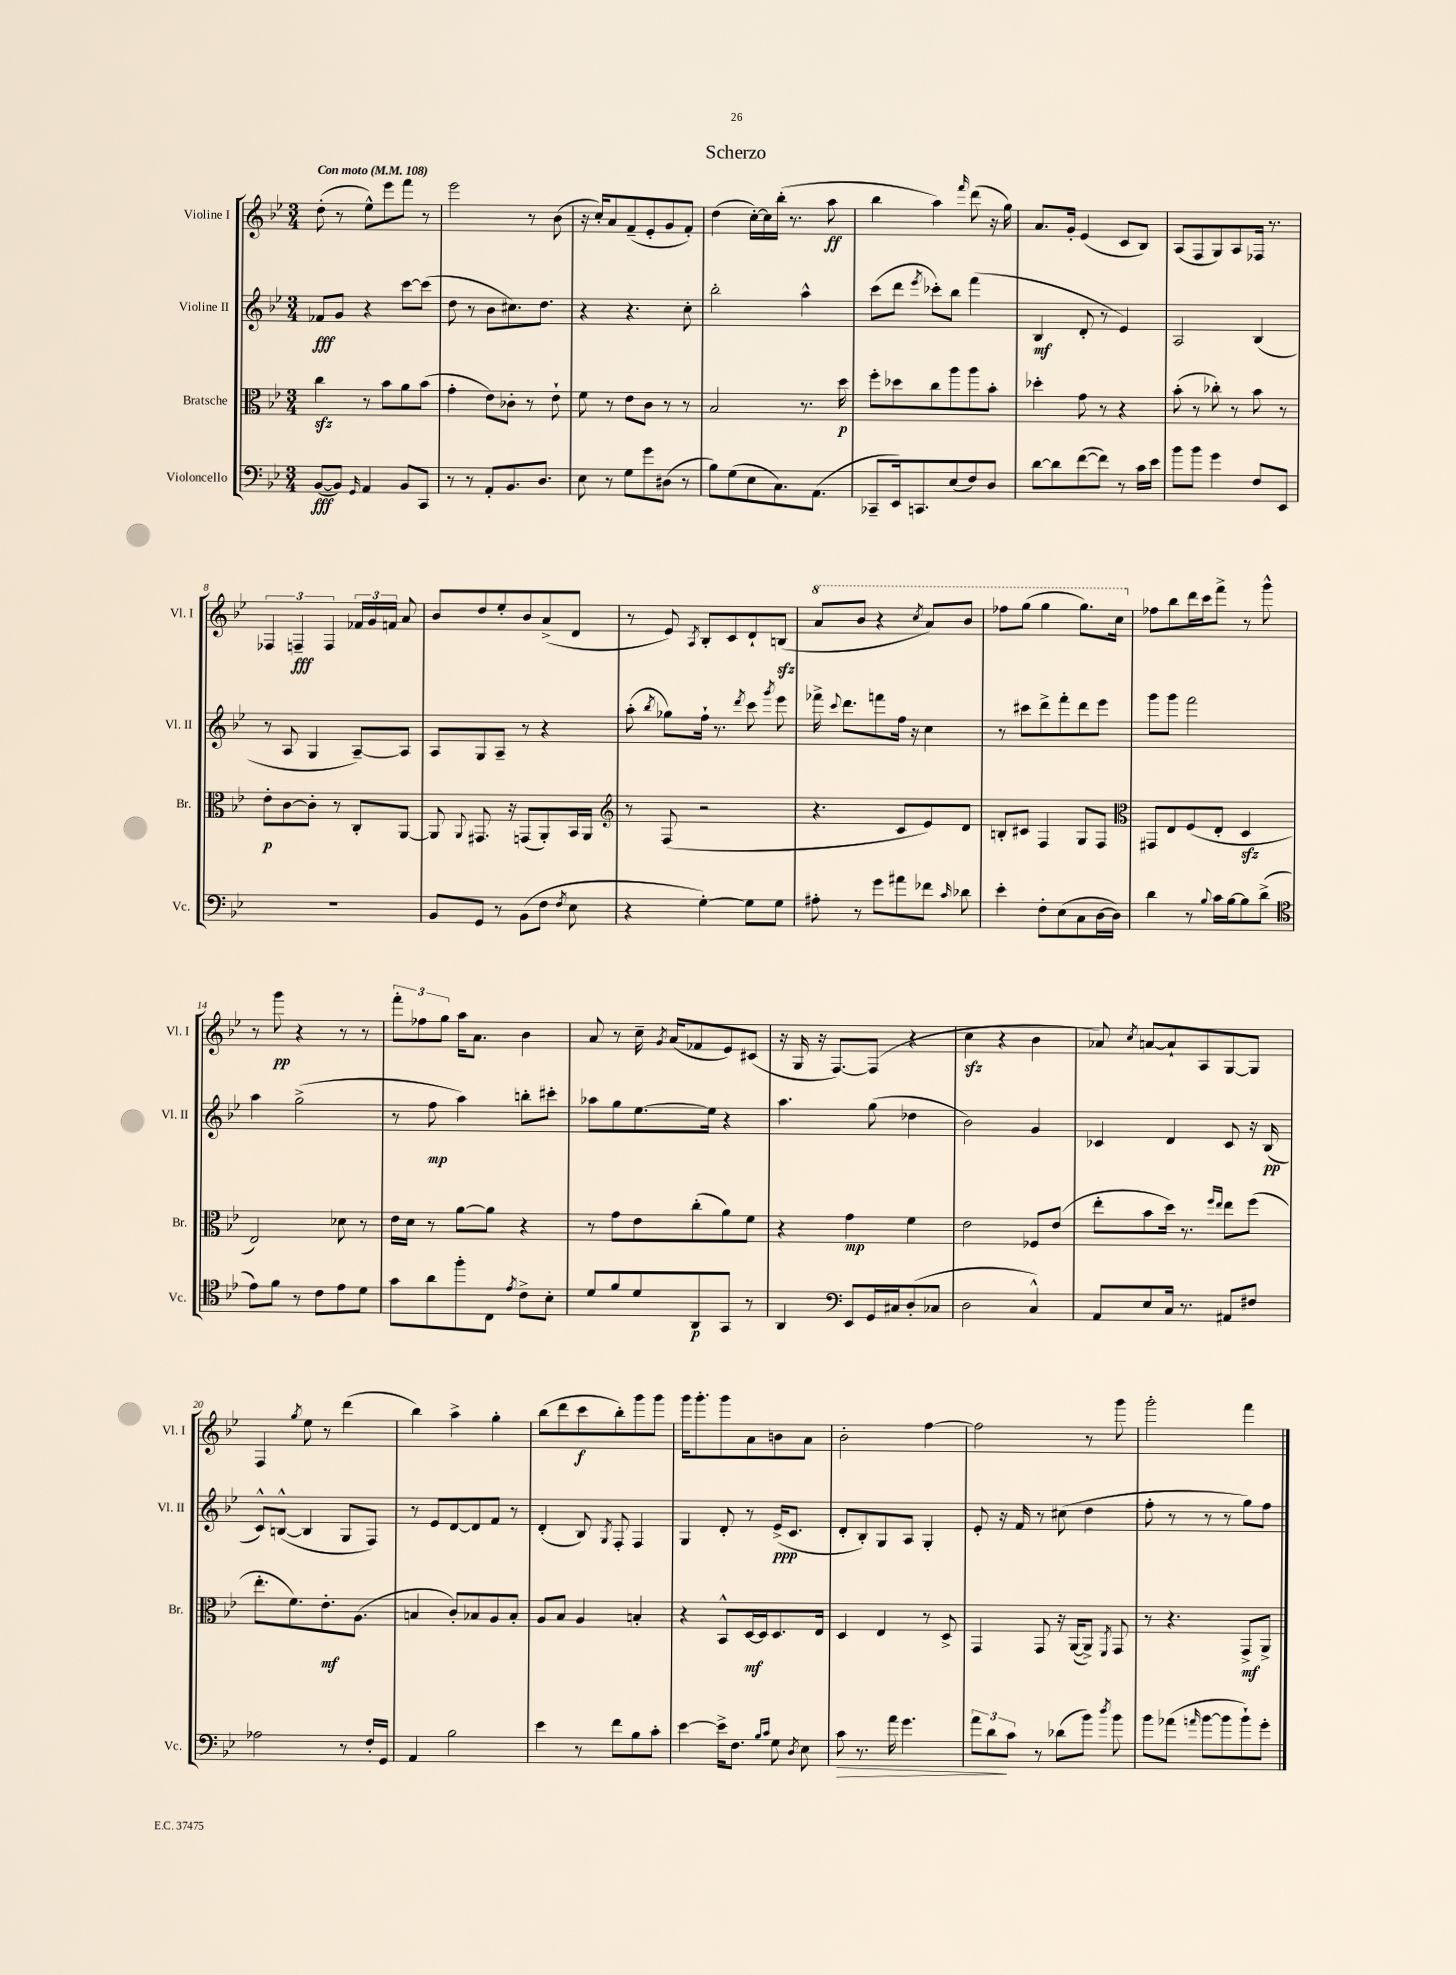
\header { title = "Scherzo" }
<<
\new StaffGroup <<
\new Staff = "s0" \with { instrumentName = "Violine I" shortInstrumentName = "Vl. I" } {
    \clef treble \key bes \major \numericTimeSignature \time 3/4 \tempo "Con moto" 4 = 108
    \autoBeamOff d''8-.( r8 ees''8[-^) ees'''8 f'''8] r8 |
    ees'''2 r8 bes'8( |
    r16 c''16[-.) a'8 f'8--( ees'8-. g'8 f'8]-.) |
    d''4( c''16[~-.) c''16 bes''16]-.( r8. a''8\ff |
    bes''4 a''4) \grace { f'''16 } d'''8( r16 g''16) |
    a'8.[ g'16]-. ees'4( c'8[ bes8]) |
    a8[( f8 g8) a8 fes16] r8. |
    \tuplet 3/2 { fes4 f4--\fff f4 } \tuplet 3/2 { fes'16[ g'16 f'16] } a'8 |
    bes'8[ d''8 ees''8-. bes'8 a'8->( d'8] |
    r8 ees'8) \acciaccatura { a8 } bes8[-. c'8 d'8-! b8]\sfz( |
    \ottava #1 a''8[ bes''8] r4 \acciaccatura { c'''8 } a''8[) bes''8] |
    fes'''8[ g'''8]( g'''4 g'''8.[) c'''16] \ottava #0 |
    fes''8[ bes''8 d'''16 c'''16 f'''8]-> r8 g'''8-^ |
    r8 g'''8\pp r4 r8 r8 |
    \tuplet 3/2 { f'''8[-. fes''8 g''8] } a''16[ a'8.] bes'4 |
    a'8 r8 c''16-- \acciaccatura { g'8 } a'16[( fes'8 ees'8) cis'8]( |
    r16 g16 r16 f8.[~) f8]( r4 |
    c''4\sfz r4 bes'4 |
    aes'8) \acciaccatura { c''8 } a'8[~ a'8-! a8 g8~ g8] |
    f4 \acciaccatura { g''8 } ees''8 r8 d'''4( |
    bes''4) a''4-> g''4-. |
    bes''8[( d'''8 c'''8\f bes''8-.) g'''8 g'''8] |
    g'''16[ g'''8.-. g'''8 a'8 b'8 a'8] |
    bes'2-. f''4~ |
    f''2 r8 g'''8 |
    g'''2-. f'''4 \bar "|." |
}
\new Staff = "s1" \with { instrumentName = "Violine II" shortInstrumentName = "Vl. II" } {
    \clef treble \key bes \major \numericTimeSignature \time 3/4
    \autoBeamOff fes'8[\fff g'8] r4 c'''8[~ c'''8]( |
    d''8 r8 bes'8[ cis''8.) d''8.] |
    r4 r4. c''8-. |
    bes''2-. a''4-^ |
    c'''8[( d'''8] \acciaccatura { ees'''8 } ces'''8[-.) bes''8] f'''4( |
    bes4\mf d'8-. r8 ees'4) |
    a2 bes4( |
    r8 a8 g4 a8[~--) a8] |
    a8[ g8 a8]-- r8 r4 |
    a''8-.( \acciaccatura { bes''8 } ges''8[) f''16]-! r8. \acciaccatura { d'''8 } c'''8 \acciaccatura { g'''8 } ees'''8 |
    fes'''16-> \appoggiatura { c'''8 } d'''8.[ f'''8 f''16] r16 c''4 |
    r8 cis'''8[ d'''8-> f'''8-. d'''8 ees'''8] |
    g'''8[ g'''8] f'''2 |
    a''4 g''2->( |
    r8 f''8\mp a''4) b''8[-. cis'''8]-. |
    aes''8[ g''8 ees''8.~ ees''16] r4 |
    a''4. g''8( des''4 |
    bes'2) g'4 |
    ces'4 d'4 ces'8 r16 bes16\pp( |
    c'8[-^) b8]~-^( b4 g8[ f8]) |
    r8 ees'8[ d'8~ d'8 f'8] r8 |
    d'4-.( bes8) \acciaccatura { g8 } f8-. f4 |
    g4 d'8-. r8 ees'16[->\ppp( c'8.] |
    d'8[-. bes8-.) g8 a8] g4-. |
    ees'8-. r16 f'16 r8 cis''8( d''4 |
    f''8-. r8 r8 r8 g''8[) f''8] \bar "|." |
}
\new Staff = "s2" \with { instrumentName = "Bratsche" shortInstrumentName = "Br." } {
    \clef alto \key bes \major \numericTimeSignature \time 3/4
    \autoBeamOff c''4\sfz r8 bes'8[ a'8 bes'8]( |
    g'4-. ees'8[) ces'8]-. r8 ees'8-! |
    f'8 r8 ees'8[ c'8] r8 r8 |
    bes2 r8. d''16\p |
    f''8[-. des''8 c''8 a''8 a''8 bes'8]-. |
    des''4-. g'8 r8 r4 |
    bes'8-.( r8 ces''8-.) r8 bes'8 r8 |
    ees'8[-.\p c'8~ c'8]-. r8 c8[-. a,8]~ |
    a,8 \appoggiatura { a,8 } gis,8. r16 g,8[( a,8-.) bes,16 a,16] |
    \clef treble r8 f8( r2 |
    r4. c'8[ ees'8) d'8] |
    b8[-. cis'8] f4 g8[ f8] |
    \clef alto gis,8[ ees8 f8( ees8]-. d4\sfz |
    ees2) des'8 r8 |
    ees'16[ d'16] r8 a'8[~ a'8] r4 |
    r8 g'8[ ees'8 c''8-.( a'8) f'8] |
    r4 g'4\mp f'4 |
    ees'2 fes8[ ees'8]( |
    ees''8[-. bes'8 d''16]) r8. \grace { f''16[ ees''16] } ees''8[ f''8]( |
    ees''8.[-. f'8.) ees'8.-.\mf a8.]( |
    b4 c'8[-.) bes8 a8 bes8]-. |
    a8[ bes8] a4 b4-. |
    r4 bes,8[-^ d16~\mf d16 d8. ees16] |
    d4 ees4 r8 d8-> |
    g,4 g,8 r16 a,16[~( a,8]->) \acciaccatura { f,8 } g,8 |
    r8 r4. g,8[->\mf a,8]-> \bar "|." |
}
\new Staff = "s3" \with { instrumentName = "Violoncello" shortInstrumentName = "Vc." } {
    \clef bass \key bes \major \numericTimeSignature \time 3/4
    \autoBeamOff bes,8[~\fff( bes,8]) \grace { g,16 } a,4 bes,8[ c,8] |
    r8 r8 a,8[-. bes,8. d8.] |
    ees8 r8 g8[ g'8 dis8]( r8 |
    bes8[) g8( ees8 c8.) a,8.]( |
    ces,8[-- ees,16) c,8. ees8( f8) d8] |
    d'8[~ d'8 f'8~( f'8]) r8 c'16[ ees'16] |
    bes'8[ bes'8] g'4 f8[ ees,8] |
    R2. |
    bes,8[ g,8] r8 bes,8[( f8] \acciaccatura { f8 } ees8 |
    r4 g4~-.) g8[ g8] |
    ais8-. r8 g'8[ ais'8 fes'8] \grace { c'16 } des'8 |
    ees'4-. f8[-. ees8( c8 d16~ d16]) |
    d'4 r8 \appoggiatura { bes8 } c'16[ bes16~ bes8 d'8]->( |
    \clef tenor ees'8[) f'8] r8 c'8[ ees'8 d'8] |
    g'8[ a'8 f''8-. c8] \acciaccatura { ees'8 } c'8[-> bes8]-. |
    d'8[ f'8 d'8 a,8\p g,8] r8 |
    a,4 \clef bass ees,8[ g,16 cis16 d8-.( ces8] |
    d2 c4-^) |
    a,8[ ees8 c16] r8. ais,8[ fis8] |
    aes2 r8 f16[-. g,16] |
    a,4 bes2 |
    ees'4 r8 f'8[ bes8 c'8]-. |
    ees'4~ ees'16[-> f8.] \grace { bes16[ c'16] } g8 \acciaccatura { d8 } ees8 |
    c'8\> r8. a'16 g'4. |
    \tuplet 3/2 { a'8[ d'8\! c'8] } r8 des'8[( bes'8]) \acciaccatura { d''8 } bes'8 |
    bes'8[ aes'8]( \grace { a'16 } bes'8[~ bes'8 bes'8-!) g'8]-. \bar "|." |
}
>>
>>
